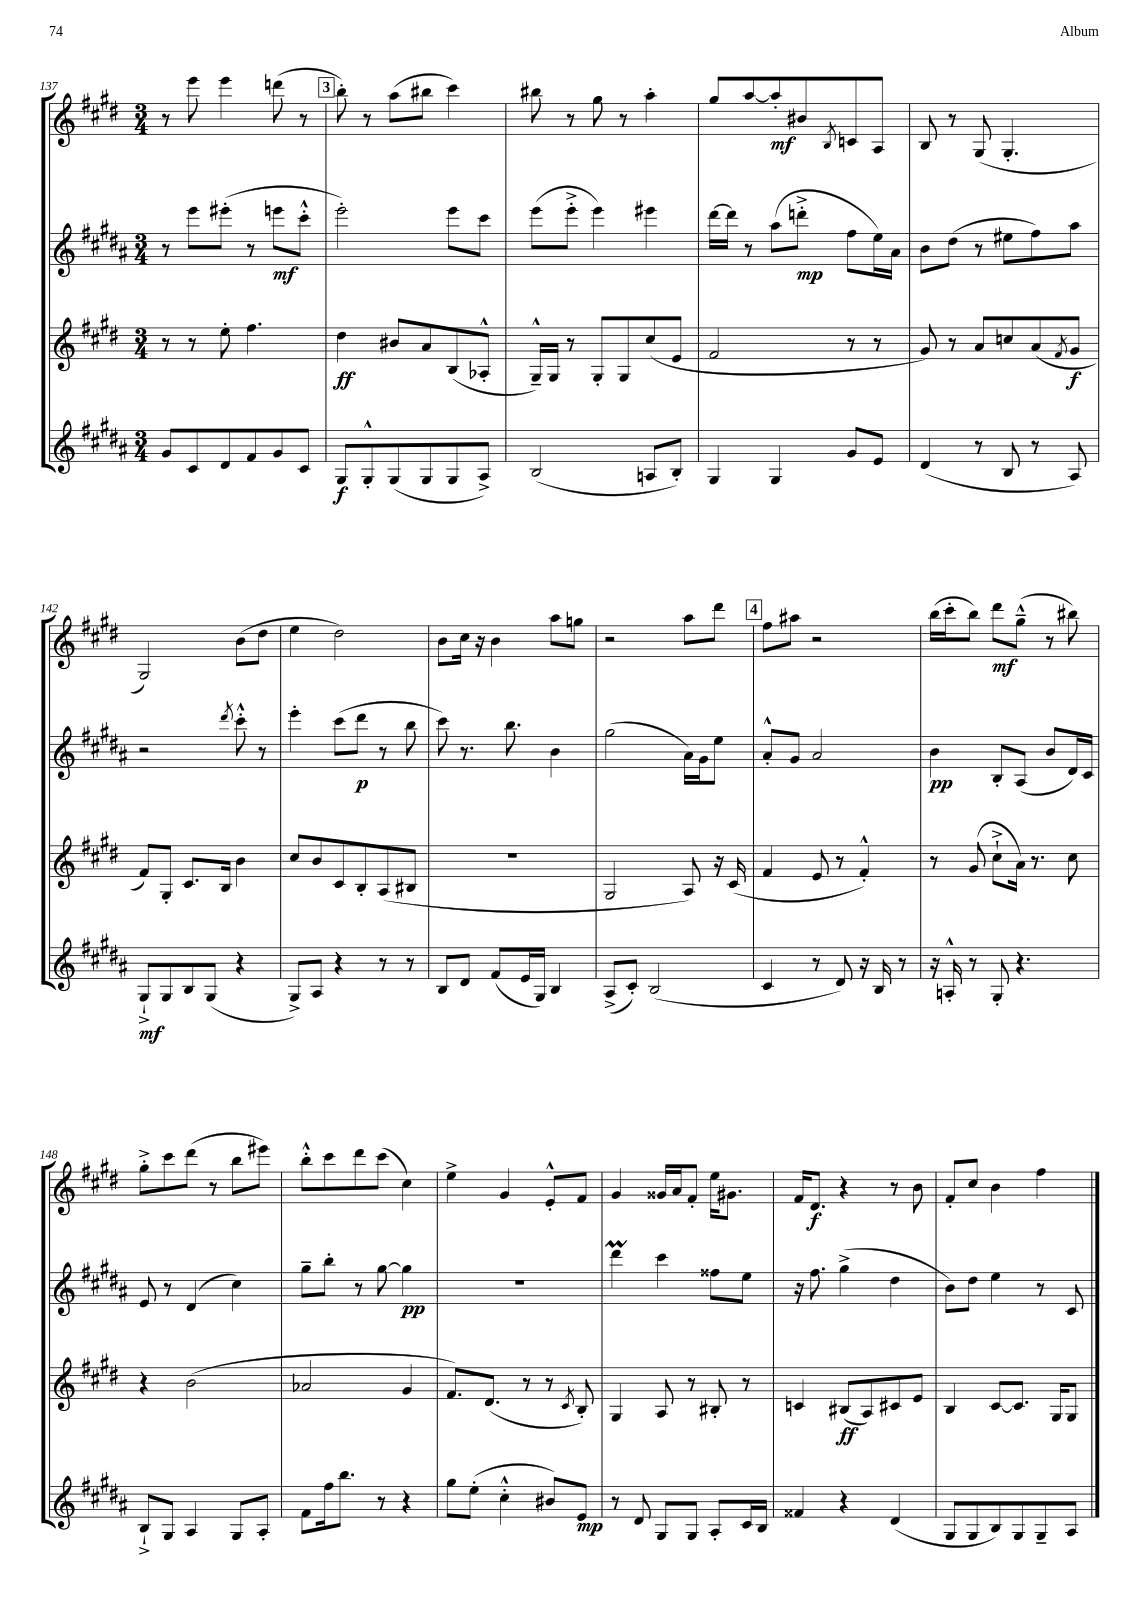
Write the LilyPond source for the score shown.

<<
\new StaffGroup <<
\new Staff = "s0" {
    \clef treble \key e \major \numericTimeSignature \time 3/4
    r8 e'''8 e'''4 d'''8( r8 |
    \mark \markup { \box "3" } b''8-.) r8 a''8( bis''8 cis'''4) |
    bis''8 r8 gis''8 r8 a''4-. |
    gis''8 a''8~ a''8-.\mf bis'8 \acciaccatura { b8 } c'8 a8 |
    b8 r8 gis8( gis4.-. |
    gis2) b'8( dis''8 |
    e''4 dis''2) |
    b'8 cis''16 r16 b'4 a''8 g''8 |
    r2 a''8 dis'''8 |
    \mark \markup { \box "4" } fis''8 ais''8 r2 |
    b''16( cis'''16-. b''8) dis'''8\mf gis''8---^( r8 bis''8) |
    gis''8-.-> cis'''8 dis'''8( r8 b''8 eis'''8) |
    b''8-.-^ cis'''8 dis'''8 cis'''8( cis''4) |
    e''4-> gis'4 e'8-.-^ fis'8 |
    gis'4 gisis'16 a'16 fis'8-. e''16 gis'8. |
    fis'16 dis'8.\f r4 r8 b'8 |
    fis'8-. cis''8 b'4 fis''4 \bar "|." |
}
\new Staff = "s1" {
    \clef treble \key b \major \numericTimeSignature \time 3/4
    r8 e'''8 eis'''8-.( r8 e'''8\mf cis'''8-.-^ |
    \mark \markup { \box "3" } e'''2-.) e'''8 cis'''8 |
    e'''8( e'''8-.-> e'''4) eis'''4 |
    dis'''16~ dis'''16 r8 ais''8( d'''8-.->\mp fis''8 e''16) ais'16 |
    b'8 dis''8( r8 eis''8 fis''8) ais''8 |
    r2 \acciaccatura { dis'''8 } cis'''8-.-^ r8 |
    e'''4-. cis'''8( dis'''8\p r8 b''8 |
    cis'''8) r8. b''8. b'4 |
    gis''2( ais'16) gis'16 e''8 |
    \mark \markup { \box "4" } ais'8-.-^ gis'8 ais'2 |
    b'4\pp b8-. ais8( b'8 dis'16) cis'16 |
    e'8 r8 dis'4( cis''4) |
    gis''8-- b''8-. r8 gis''8~ gis''4\pp |
    R2. |
    dis'''4\prall cis'''4 fisis''8 e''8 |
    r16 fis''8. gis''4->( dis''4 |
    b'8) dis''8 e''4 r8 cis'8 \bar "|." |
}
\new Staff = "s2" {
    \clef treble \key e \major \numericTimeSignature \time 3/4
    r8 r8 e''8-. fis''4. |
    \mark \markup { \box "3" } dis''4\ff bis'8 a'8 b8( aes8-.-^ |
    gis16---^) gis16 r8 gis8-. gis8 cis''8( e'8 |
    fis'2 r8 r8 |
    gis'8) r8 a'8 c''8 a'8( \acciaccatura { fis'8 } gis'8\f |
    fis'8) gis8-. cis'8. b16 b'4 |
    cis''8 b'8 cis'8 b8-. a8( bis8 |
    r2. |
    gis2 a8) r16 cis'16( |
    \mark \markup { \box "4" } fis'4 e'8 r8 fis'4-.-^) |
    r8 gis'8( cis''8-!-> a'16) r8. cis''8 |
    r4 b'2( |
    aes'2 gis'4 |
    fis'8.) dis'8.( r8 r8 \acciaccatura { cis'8 } b8-.) |
    gis4 a8 r8 bis8-. r8 |
    c'4 bis8\ff( a8) cis'8 e'8 |
    b4 cis'8~ cis'8. gis16 gis8 \bar "|." |
}
\new Staff = "s3" {
    \clef treble \key b \major \numericTimeSignature \time 3/4
    gis'8 cis'8 dis'8 fis'8 gis'8 cis'8 |
    \mark \markup { \box "3" } gis8\f gis8-.-^ gis8( gis8 gis8 ais8->) |
    b2( a8 b8-.) |
    gis4 gis4 gis'8 e'8 |
    dis'4( r8 b8 r8 ais8) |
    gis8-!->\mf gis8 b8 gis8( r4 |
    gis8->) ais8 r4 r8 r8 |
    b8 dis'8 fis'8( e'16 gis16) b4 |
    ais8->( cis'8-.) b2( |
    \mark \markup { \box "4" } cis'4 r8 dis'8) r16 b16 r8 |
    r16 a16-.-^ r8 gis8-. r4. |
    b8-!-> gis8 ais4 gis8 ais8-. |
    fis'8 fis''16 b''8. r8 r4 |
    gis''8 e''8-.( cis''4-.-^ bis'8) e'8\mp |
    r8 dis'8 gis8 gis8 ais8-. cis'16 b16 |
    fisis'4 r4 dis'4( |
    gis8 gis8 b8) gis8 gis8-- ais8 \bar "|." |
}
>>
>>
\layout { \context { \Score currentBarNumber = #137 } }
